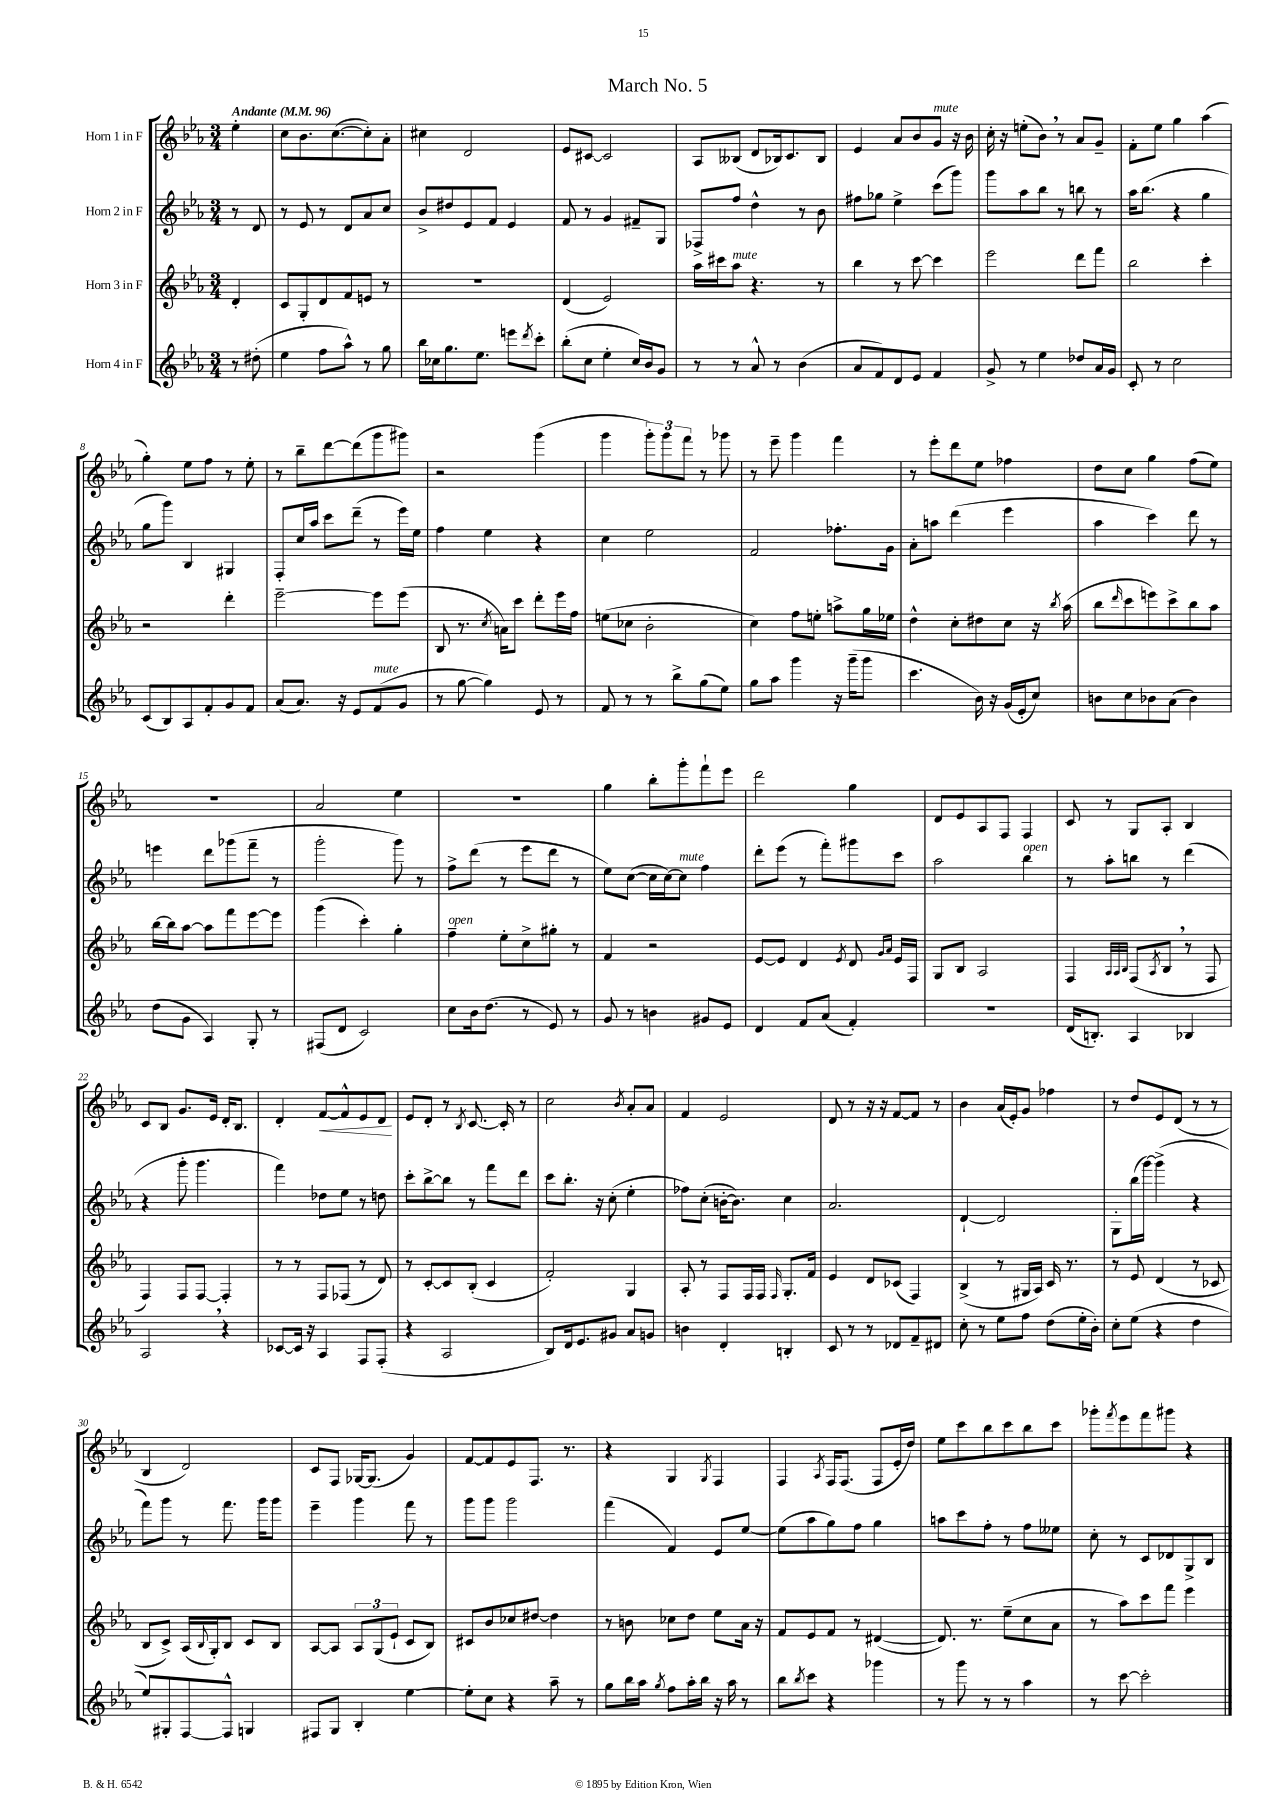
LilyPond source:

\header { title = "March No. 5" }
<<
\new StaffGroup <<
\new Staff = "s0" \with { instrumentName = "Horn 1 in F" } {
    \clef treble \key ees \major \numericTimeSignature \time 3/4 \partial 4 \tempo "Andante" 4 = 96
    ees''4-. |
    c''8 bes'8. c''8.~( c''8-.) aes'8-. |
    cis''4 d'2 |
    ees'8 cis'8~ cis'2 |
    aes8 beses8( d'8 bes16) c'8. bes8 |
    ees'4 aes'8 bes'8 g'8^\markup { \italic "mute" } r16 bes'16 |
    c''16-. r16 e''8-.( bes'8) \breathe r8 aes'8 g'8-- |
    f'8-. ees''8 g''4 aes''4( |
    g''4-.) ees''8 f''8 r8 ees''8-. |
    r8 bes''8-- d'''8~ d'''8( g'''8 gis'''8) |
    r2 g'''4( |
    g'''4 \tuplet 3/2 { g'''8-.) g'''8 f'''8 } r8 ges'''8 |
    r8 ees'''8-- g'''4 f'''4 |
    r8 ees'''8-. d'''8 ees''8 fes''4 |
    d''8 c''8 g''4 f''8( ees''8) |
    R2. |
    aes'2 ees''4 |
    R2. |
    g''4 bes''8-. g'''8-. f'''8-! ees'''8 |
    d'''2 g''4 |
    d'8 ees'8 aes8 f8 f4 |
    c'8 r8 g8 aes8-. bes4 |
    c'8 bes8 g'8. ees'16 d'16-. bes8. |
    d'4-. f'8~\< f'8-^ ees'8 d'8\! |
    ees'8 d'8-. r8 \acciaccatura { bes8 } c'8.~ c'16-. r8 |
    c''2 \acciaccatura { bes'8 } aes'8-. aes'8 |
    f'4 ees'2 |
    d'8 r8 r16 r16 f'8~ f'8 r8 |
    bes'4 aes'16( ees'16-.) g'8 fes''4 |
    r8 d''8 ees'8 d'8( r8 r8 |
    bes4 d'2) |
    c'8 f8 ges16~ ges8.( g'4) |
    f'8~ f'8 ees'8 f8. r8. |
    r4 g4 \acciaccatura { g8 } f4 |
    f4 \acciaccatura { aes8 } f16 f8.( f8 ees'16-. d''16) |
    ees''8 c'''8 bes''8 c'''8 bes''8 c'''8 |
    ges'''8-. \acciaccatura { f'''8 } ees'''8 f'''8 gis'''8 r4 \bar "|." |
}
\new Staff = "s1" \with { instrumentName = "Horn 2 in F" } {
    \clef treble \key ees \major \numericTimeSignature \time 3/4 \partial 4
    r8 d'8 |
    r8 ees'8 r8 d'8 aes'8 c''8 |
    bes'8-> dis''8 ees'8 f'8 ees'4 |
    f'8 r8 g'4 fis'8-- g8 |
    fes8-> f''8 d''4-^ r8 bes'8 |
    fis''8 ges''8 ees''4-> c'''8( g'''8) |
    g'''8 aes''8 bes''8 r8 b''8 r8 |
    aes''16 bes''8.( r4 g''4 |
    g''8 g'''8) bes4 gis4 |
    f8-. c''16 aes''16 c'''8 d'''8--( r8 ees'''16) ees''16 |
    f''4 ees''4 r4 |
    c''4 ees''2 |
    f'2 fes''8.-. g'16 |
    aes'8-. a''8 d'''4( ees'''4 |
    aes''4 c'''4) d'''8 r8 |
    e'''4 d'''8 ges'''8( f'''8-- r8 |
    g'''2-. g'''8) r8 |
    f''8-> d'''8( r8 ees'''8 d'''8 r8 |
    ees''8) c''8~( c''16 c''16~) c''8^\markup { \italic "mute" } f''4 |
    d'''8-. ees'''8( r8 f'''8-.) gis'''8 c'''8 |
    aes''2 bes''4^\markup { \italic "open" } |
    r8 aes''8-. b''8 r8 d'''4( |
    r4 g'''8-. g'''4. |
    f'''4) des''8 ees''8 r8 d''8 |
    c'''8-. bes''8~-> bes''8 r8 f'''8 d'''8 |
    c'''8 bes''8.-. r16 c''8-.( ees''4-. |
    fes''8) c''8-.( b'16~-. b'8.) c''4 |
    aes'2. |
    d'4~-! d'2 |
    g8-. bes''16( g'''16~) g'''4->( r4 |
    f'''8) g'''8 r8 f'''8. g'''16 g'''8 |
    ees'''4-- g'''4 f'''8 r8 |
    g'''8 g'''8 g'''2 |
    f'''4( f'4) ees'8 ees''8~ |
    ees''8( aes''8 g''8) f''8 g''4 |
    a''8 c'''8 f''8-. r8 f''8 eeses''8 |
    c''8-. r8 c'8 des'8 g8-> bes8 \bar "|." |
}
\new Staff = "s2" \with { instrumentName = "Horn 3 in F" } {
    \clef treble \key ees \major \numericTimeSignature \time 3/4 \partial 4
    d'4-. |
    c'8 g8-. d'8 f'8 e'8 r8 |
    R2. |
    d'4( ees'2) |
    aes''16 cis'''16 aes''8^\markup { \italic "mute" } r4. r8 |
    bes''4 r8 c'''8~ c'''4 |
    ees'''2 d'''8 f'''8 |
    bes''2 c'''4-. |
    r2 d'''4-. |
    ees'''2~-- ees'''8 ees'''8( |
    bes8 r8. \acciaccatura { c''8 } a'16) c'''8 d'''8-. ees'''16 f''16 |
    e''8( ces''8 bes'2-. |
    c''4) f''8 e''8-. a''8-> g''16 ees''16 |
    d''4-^ c''8-. dis''8 c''8 r16 \acciaccatura { bes''8 } aes''16( |
    bes''8 \grace { d'''16 } c'''8 e'''8) c'''8-> bes''8 aes''8 |
    bes''16~ bes''16 aes''8~ aes''8 f'''8 ees'''8~ ees'''8 |
    g'''4( c'''4-.) g''4-. |
    f''4--^\markup { \italic "open" } ees''8-. c''8-> gis''8-. r8 |
    f'4 r2 |
    ees'8~ ees'8 d'4 \acciaccatura { ees'8 } d'8 \grace { g'16 aes'16 } ees'16 f16 |
    g8 bes8 aes2 |
    f4 \grace { aes32 aes32 bes32 } f8( \acciaccatura { aes8 } bes8 \breathe r8 f8 |
    f4) f8 f8~ f4-. |
    r8 r8 f8 fes8( r8 d'8) |
    r8 c'8~-. c'8 bes8-.( c'4 |
    f'2-.) g4 |
    aes8-. r8 f8 f16 f16 \grace { f16 } g8.-. f'16 |
    ees'4 d'8 ces'8( f4) |
    bes4->( r8 gis16 aes16) c'16 r8. |
    r8 ees'8 d'4( r8 ces'8 |
    bes8 c'8->) aes16( \appoggiatura { bes8 } g16-.) bes8 c'8 bes8 |
    aes8~ aes8 \tuplet 3/2 { aes8 g8( ees'8-! } c'8 bes8) |
    cis'8 bes'8 ces''8 dis''8~ dis''4 |
    r8 b'8 ces''8 d''8 ees''8 aes'16 r16 |
    f'8 ees'8 f'8 r8 dis'4~( |
    dis'8.) r8. ees''8--( c''8 aes'8 |
    r8 aes''8) c'''8 f'''8 ees'''4 \bar "|." |
}
\new Staff = "s3" \with { instrumentName = "Horn 4 in F" } {
    \clef treble \key ees \major \numericTimeSignature \time 3/4 \partial 4
    r8 dis''8-.( |
    ees''4 f''8 aes''8-^) r8 g''8 |
    bes''16 ces''16 g''8. ees''8. e'''8 \acciaccatura { d'''8 } c'''8-. |
    bes''8-.( c''8 ees''4-. c''16) bes'16 g'8 |
    r8 r8 aes'8-^ r8 bes'4( |
    aes'8 f'8) d'8 ees'8 f'4 |
    g'8-> r8 ees''4 des''8 aes'16 g'16 |
    c'8-. r8 c''2 |
    c'8( bes8) aes8 f'8-. g'8 f'8 |
    aes'8( aes'8.) r16 ees'8 f'8^\markup { \italic "mute" }( g'8 |
    r8 g''8~ g''4) ees'8 r8 |
    f'8 r8 r8 bes''8-> g''8( ees''8) |
    g''8 aes''8 g'''4 r16 g'''16--( g'''8 |
    c'''4. bes'16) r16 g'16( ees'16-. c''8) |
    b'8 c''8 bes'8 aes'8( bes'4) |
    d''8( g'8 aes4) g8-. r8 |
    fis8( d'8 c'2) |
    c''8 bes'16 d''8.( r8 ees'8) r8 |
    g'8 r8 b'4 gis'8 ees'8 |
    d'4 f'8 aes'8( f'4-.) |
    R2. |
    d'16( b8.-.) aes4 bes4 |
    aes2 \breathe r4 |
    ces'8~ ces'16 r16 aes4 f8 f8-.( |
    r4 aes2 |
    bes8) d'16 ees'8. gis'8 aes'8 g'8 |
    b'4 d'4-. b4-. |
    c'8 r8 r8 des'8 f'8-- dis'8 |
    c''8-. r8 ees''8 f''8 d''8( ees''16-. bes'16-.) |
    c''8-. ees''8( r4 d''4 |
    ees''8) gis8-. f8~ f8-^ g4 |
    fis8 g8 bes4-. ees''4~ |
    ees''8-. c''8 r4 aes''8-- r8 |
    g''8 bes''16 aes''16 \acciaccatura { g''8 } f''8 aes''16-. bes''16 r16 aes''16 r8 |
    bes''8 \acciaccatura { bes''8 } c'''8 r4 ges'''4 |
    r8 g'''8 r8 r8 aes''4 |
    r8 c'''8~ c'''2-. \bar "|." |
}
>>
>>
